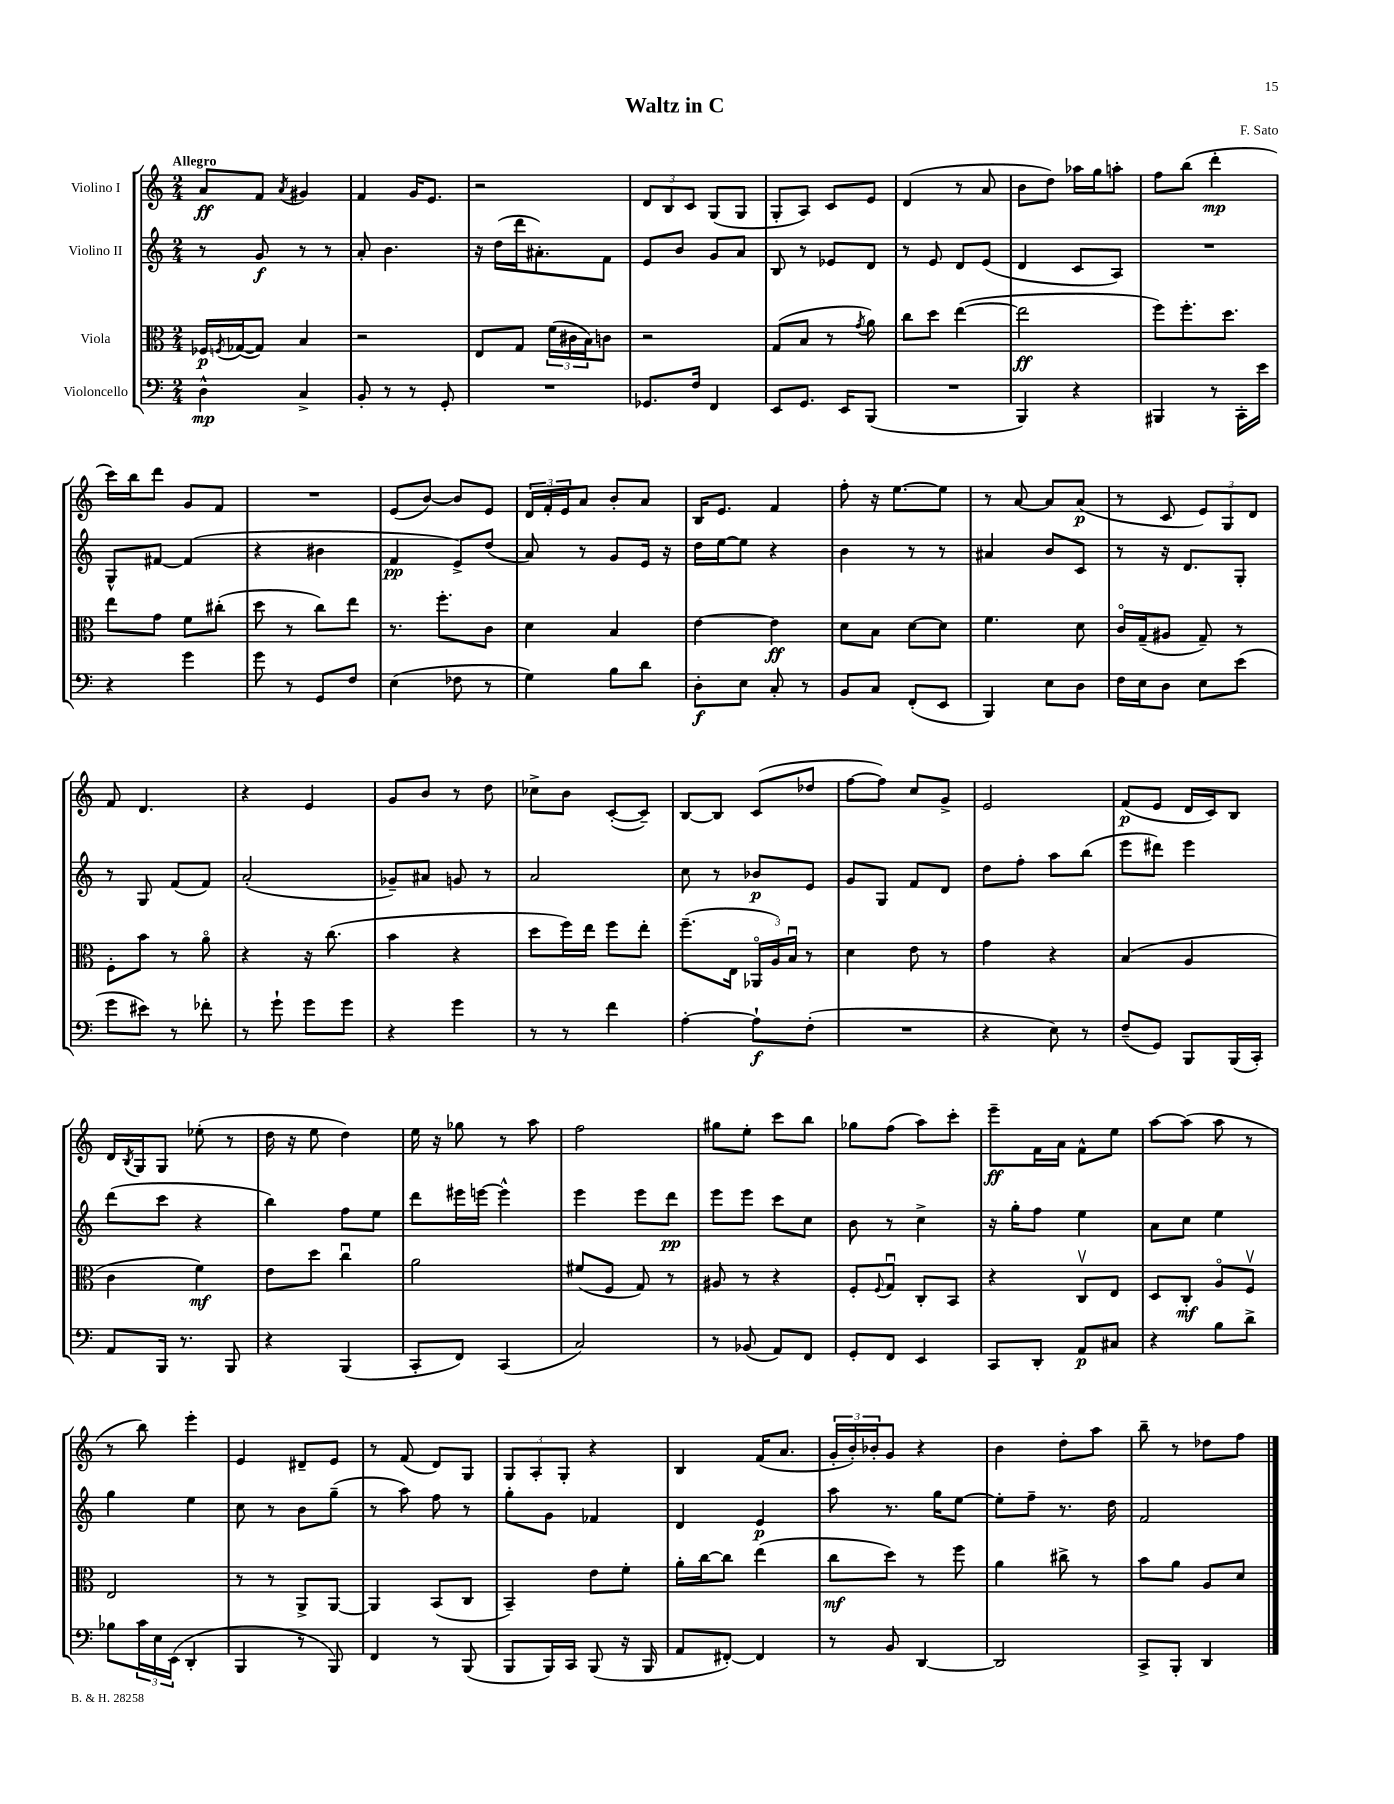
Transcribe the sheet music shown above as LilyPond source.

\header { title = "Waltz in C" composer = "F. Sato" }
<<
\new StaffGroup <<
\new Staff = "s0" \with { instrumentName = "Violino I" } {
    \clef treble \key c \major \numericTimeSignature \time 2/4 \tempo "Allegro"
    a'8\ff f'8 \acciaccatura { a'8 } gis'4 |
    f'4 g'16 e'8. |
    r2 |
    \tuplet 3/2 { d'8 b8 c'8 } g8( g8 |
    g8-. a8) c'8 e'8 |
    d'4( r8 a'8 |
    b'8 d''8) aes''16 g''16 a''8-. |
    f''8 b''8( d'''4-.\mp |
    c'''16) b''16 d'''8 g'8 f'8 |
    R2 |
    e'8( b'8~) b'8 e'8 |
    \tuplet 3/2 { d'16 f'16-. e'16 } a'8 b'8-. a'8 |
    b16 e'8. f'4 |
    f''8-. r16 e''8.~ e''8 |
    r8 a'8~ a'8 a'8\p( |
    r8 c'8 \tuplet 3/2 { e'8) g8 d'8 } |
    f'8 d'4. |
    r4 e'4 |
    g'8 b'8 r8 d''8 |
    ces''8-> b'8 c'8~-.( c'8--) |
    b8~ b8 c'8( des''8 |
    f''8~ f''8) c''8 g'8-> |
    e'2 |
    f'8\p( e'8 d'16 c'16) b8 |
    d'16 \acciaccatura { b8 } g16 g8 ees''8-.( r8 |
    d''16 r16 e''8 d''4) |
    e''16 r16 ges''8 r8 a''8 |
    f''2 |
    gis''8 e''8-. c'''8 b''8 |
    ges''8 f''8( a''8) c'''8-. |
    e'''8--\ff f'16 a'16 f'8-^ e''8 |
    a''8~ a''8( a''8 r8 |
    r8 b''8) e'''4-. |
    e'4 dis'8-- e'8 |
    r8 f'8( d'8) g8 |
    \tuplet 3/2 { g8 a8-. g8-. } r4 |
    b4 f'16( a'8. |
    \tuplet 3/2 { g'16-. b'16-.) bes'16-. } g'8 r4 |
    b'4 d''8-. a''8 |
    b''8-- r8 des''8 f''8 \bar "|." |
}
\new Staff = "s1" \with { instrumentName = "Violino II" } {
    \clef treble \key c \major \numericTimeSignature \time 2/4
    r8 g'8\f r8 r8 |
    a'8-. b'4. |
    r16 d''16( d'''16 ais'8.-.) f'8 |
    e'8 b'8 g'8 a'8 |
    b8 r8 ees'8 d'8 |
    r8 e'8 d'8 e'8( |
    d'4 c'8 a8) |
    R2 |
    g8-^ fis'8~ fis'4( |
    r4 bis'4 |
    f'4\pp e'8->) d''8( |
    a'8) r8 g'8 e'16 r16 |
    d''16 e''16~ e''8 r4 |
    b'4 r8 r8 |
    ais'4 b'8 c'8 |
    r8 r16 d'8. g8-. |
    r8 g8 f'8( f'8) |
    a'2-.( |
    ges'8--) ais'8 g'8 r8 |
    a'2 |
    c''8 r8 bes'8\p e'8 |
    g'8 g8 f'8 d'8 |
    d''8 f''8-. a''8 b''8( |
    e'''8 dis'''8) e'''4 |
    d'''8( c'''8 r4 |
    b''4) f''8 e''8 |
    d'''8 eis'''16 e'''16~ e'''4-^ |
    e'''4 e'''8 d'''8\pp |
    e'''8 e'''8 c'''8 c''8 |
    b'8 r8 c''4-> |
    r16 g''16-. f''8 e''4 |
    a'8 c''8 e''4 |
    g''4 e''4 |
    c''8 r8 b'8 g''8--( |
    r8 a''8) f''8 r8 |
    g''8-. g'8 fes'4 |
    d'4 e'4\p |
    a''8 r8. g''16 e''8~ |
    e''8-. f''8-- r8. d''16 |
    f'2 \bar "|." |
}
\new Staff = "s2" \with { instrumentName = "Viola" } {
    \clef alto \key c \major \numericTimeSignature \time 2/4
    fes16\p \acciaccatura { f8 } ges16~( ges8) b4 |
    r2 |
    e8 g8 \tuplet 3/2 { f'16( cis'16 b16) } c'8 |
    r2 |
    g8( b8 r8 \acciaccatura { g'8 } a'8) |
    c''8 d''8 e''4~( |
    e''2\ff |
    f''8) f''8.-. d''8. |
    e''8 g'8 f'8 cis''8-.( |
    d''8 r8 c''8) e''8 |
    r8. f''8.-. c'8 |
    d'4 b4 |
    e'4~ e'4\ff |
    d'8 b8 d'8~ d'8 |
    f'4. d'8 |
    c'16\flageolet g16--( ais8 g8--) r8 |
    f8-. b'8 r8 a'8\flageolet |
    r4 r16 c''8.( |
    b'4 r4 |
    d''8 f''16) e''16 f''8 e''8-. |
    f''8.--( e16 \tuplet 3/2 { aes,16\flageolet a16) b16\downbow } r8 |
    d'4 e'8 r8 |
    g'4 r4 |
    b4( a4 |
    c'4 f'4\mf) |
    e'8 d''8 c''4\downbow |
    a'2 |
    fis'8( f8 g8) r8 |
    ais8 r8 r4 |
    f8-. \appoggiatura { f8 } g8\downbow c8-. b,8 |
    r4 c8\upbow e8 |
    d8 c8-.\mf a8\flageolet f8\upbow |
    e2 |
    r8 r8 a,8-> a,8~ |
    a,4 b,8( c8 |
    b,4--) e'8 f'8-. |
    a'16-. c''16~ c''8 e''4( |
    c''8\mf d''8) r8 f''8 |
    a'4 cis''8-> r8 |
    b'8 a'8 a8 d'8 \bar "|." |
}
\new Staff = "s3" \with { instrumentName = "Violoncello" } {
    \clef bass \key c \major \numericTimeSignature \time 2/4
    d4-^\mp c4-> |
    b,8-. r8 r8 g,8-. |
    R2 |
    ges,8. f16 f,4 |
    e,8 g,8. e,16 b,,8( |
    R2 |
    b,,4) r4 |
    bis,,4 r8 c,16-. e'16 |
    r4 g'4 |
    g'8 r8 g,8 f8 |
    e4( fes8 r8 |
    g4) b8 d'8 |
    d8-.\f e8 c8-. r8 |
    b,8 c8 f,8-.( e,8 |
    b,,4) e8 d8 |
    f16 e16 d8 e8 e'8( |
    g'8 eis'8) r8 fes'8-. |
    r8 g'8-! g'8 g'8 |
    r4 g'4 |
    r8 r8 f'4 |
    a4~-. a8-!\f f8-.( |
    R2 |
    r4 e8) r8 |
    f8--( g,8) b,,8 b,,16( c,16-.) |
    a,8 b,,16 r8. b,,8 |
    r4 b,,4( |
    c,8-. f,8) c,4( |
    c2) |
    r8 bes,8( a,8) f,8 |
    g,8-. f,8 e,4 |
    c,8 d,8-. a,8\p cis8 |
    r4 b8 d'8-> |
    bes8 \tuplet 3/2 { c'16 e16 e,16( } d,4-. |
    b,,4 r8 b,,8) |
    f,4 r8 b,,8( |
    b,,8 b,,16) c,16 b,,8( r16 b,,16 |
    a,8 fis,8~-.) fis,4 |
    r8 b,8 d,4~ |
    d,2 |
    c,8-> b,,8-. d,4 \bar "|." |
}
>>
>>
\layout { \context { \Score \remove "Bar_number_engraver" } }
